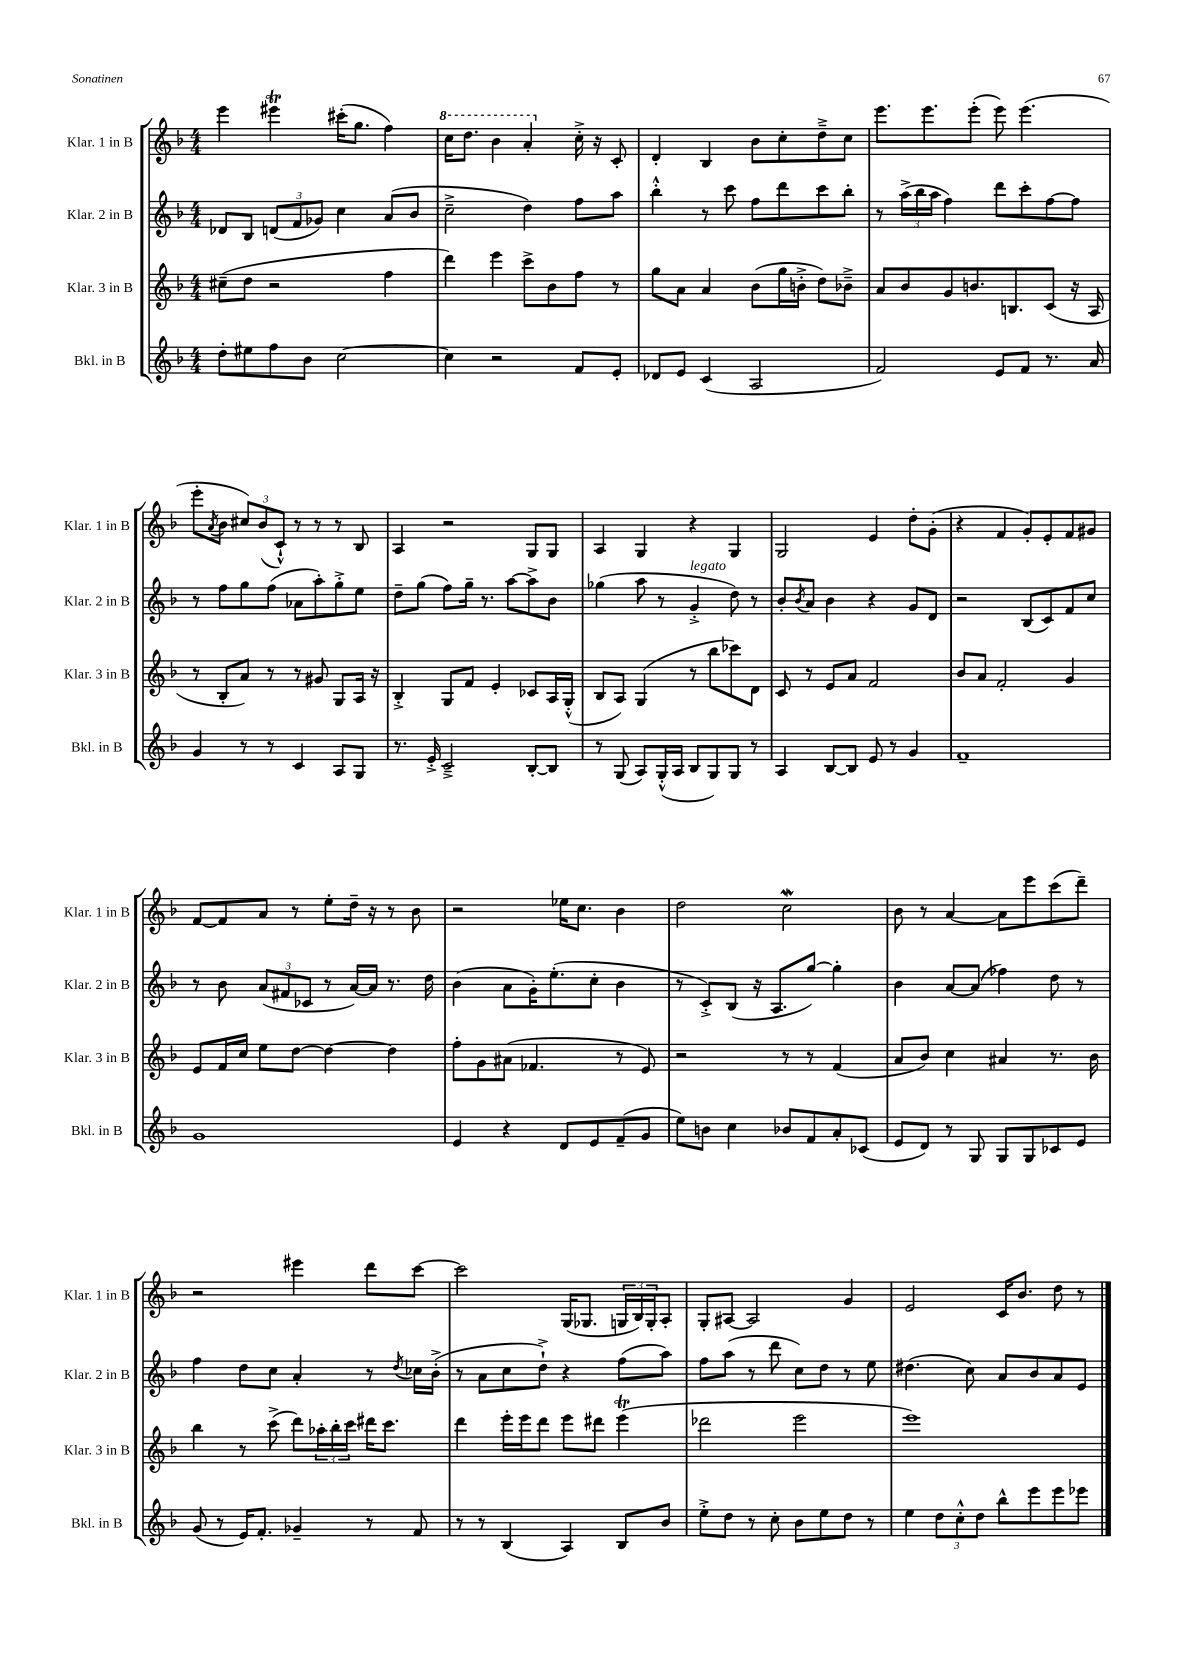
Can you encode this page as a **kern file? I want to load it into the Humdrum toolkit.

**kern	**kern	**kern	**kern
*part4	*part3	*part2	*part1
*staff4	*staff3	*staff2	*staff1
*I"Bkl. in B	*I"Klar. 3 in B	*I"Klar. 2 in B	*I"Klar. 1 in B
*I'Bkl. in B	*I'Klar. 3 in B	*I'Klar. 2 in B	*I'Klar. 1 in B
*clefG2	*clefG2	*clefG2	*clefG2
*k[b-]	*k[b-]	*k[b-]	*k[b-]
*M4/4	*M4/4	*M4/4	*M4/4
=128	=128	=128	=128
8dd'\L	(8cc#X~\L	8d-X/L	4eee\
8ee#X\	8dd\J	8B-/J	.
8ff\	2r	(12dn/L	4eee#Xt\
.	.	12f/	.
8b-\J	.	.	.
.	.	12g-X/J)	.
[2cc\	.	4cc\	(16ccc#X'\KL
.	.	.	8.gg\J
.	4ff\	(8a/L	4ff\)
.	.	8b-/J	.
=129	=129	=129	=129
*	*	*	*8va
4cc\]	4ddd\)	2cc~^\	16ccc\KL
.	.	.	8.ddd\J
2r	4eee\	.	4bb-\
.	8ccc^\L	4dd\)	4aa'/
.	8b-\	.	.
*	*	*	*X8va
8f/L	8ff\J	8ff\L	16cc'^\
.	.	.	16r
8e'/J	8r	8aa\J	8c'/
=130	=130	=130	=130
8d-X/L	8gg\L	4bb-'^^\	4d'/
8e/J	8a\J	.	.
(4c/	4a/	8r	4B-/
.	.	8ccc\	.
2A/	(8b-\L	8ff\L	8b-\L
.	16gg\L	8ddd\	8cc'\
.	16bn'^\JJ	.	.
.	8dd\L)	8ccc\	8dd~^\
.	8b-X~^\J	8bb-'\J	8cc\J
=131	=131	=131	=131
2f/)	8a/L	8r	8.eee\L
.	8b-/	(24aa^\LL	.
.	.	24bb-\	.
.	.	.	8.eee\
.	.	24aa\JJ	.
.	8g/	4ff\)	.
.	8.bn/	.	(8eee'\J
8e/L	.	8ddd\L	8eee\)
.	8.Bn/	.	.
8f/J	.	8ccc'\	(4.eee\
8.r	(8c/J	[8ff\	.
.	16r	8ff\J]	.
16a/	16A/	.	.
!!LO:LB:g=z
=132	=132	=132	=132
4g/	8r	8r	8eee'\L
.	.	.	8qa/
.	8B-'/L	8ff\L	8b-\J
8r	8a/J)	8gg\	12cc#X/L)
.	.	.	(12b-/
8r	8r	(8ff\J	.
.	.	.	12c`^^/J)
4c/	8r	8a-X\L	8r
.	8g#X/	8aa'\)	8r
8A/L	8G/L	8gg'^\	8r
8G/J	16A/Jk	8ee\J	8B-/
.	16r	.	.
=133	=133	=133	=133
8.r	4B-'^/	8dd~\L	4A/
.	.	(8gg\J	.
16e'^/	.	.	.
2c~^/	8G/L	8ff\L)	2r
.	8f/J	16gg~\Jk	.
.	.	8.r	.
.	4e'/	.	.
.	.	[8aa\L	.
[8B-'/L	8c-X/L	8aa^\]	8G/L
8B-/J]	16A/L	8b-\J	8G/J
.	(16G'^^/JJ	.	.
=134	=134	=134	=134
8r	8B-/L	(4gg-X\	4A/
(8G/	8A/J)	.	.
8A/L)	(4G/	8aa\	4G/
(16G'^^/L	.	8r	.
16A/JJ	.	.	.
!	!	!LO:TX:a:i:t=legato	!
8B-/L	8r	4g'^/	4r
8G/)	8bb-\L	.	.
8G/J	8ccc-X\)	8dd\)	4G/
8r	8d\J	8r	.
=135	=135	=135	=135
4A/	8c/	8b-'/L	2G/
.	.	8qb-/	.
.	8r	8a/J	.
[8B-/L	8e/L	4b-\	.
8B-/J]	8a/J	.	.
8e/	2f/	4r	4e/
8r	.	.	.
4g/	.	8g/L	8dd'\L
.	.	8d/J	(8g'\J
=136	=136	=136	=136
1f~	8b-/L	2r	4r
.	8a/J	.	.
.	2f'/	.	4f/
.	.	(8B-/L	8g'/L)
.	.	8c/)	8e'/
.	4g/	8f/	8f/
.	.	8cc/J	8g#X/J
!!LO:LB:g=z
=137	=137	=137	=137
1g	8e/L	8r	[8f/L
.	16f/L	8b-\	8f/]
.	16cc/JJ	.	.
.	8ee\L	(12a/L	8a/J
.	.	12f#X/	.
.	[8dd\J	.	8r
.	.	12c-X/J	.
.	4dd\_	8r	8ee'\L
.	.	[16a/LL)	16dd~\Jk
.	.	16a/JJ]	16r
.	4dd\]	8.r	8r
.	.	.	8b-\
.	.	16dd\	.
=138	=138	=138	=138
4e/	8ff'\L	(4b-\	2r
.	8g\	.	.
4r	(8a#X\J	8a\L	.
.	4.f-X/	16g'\K)	.
.	.	(8.ee'\	.
8d/L	.	.	16ee-X\KL
.	.	.	8.cc\J
8e/	.	8cc'\J	.
(8f~/	8r	4b-\	4b-\
8g/J	8e/)	.	.
=139	=139	=139	=139
8ee\L)	2r	8r	2dd\
8bn\J	.	8c'^/L)	.
4cc\	.	(8B-/J	.
.	.	16r	.
.	.	8.A/L	.
8b-X/L	8r	.	2ccW\
8f/	8r	[8gg/J)	.
8a'/	(4f/	4gg'\]	.
(8c-X/J	.	.	.
=140	=140	=140	=140
8e/L	8a/L	4b-\	8b-\
8d/J)	8b-/J)	.	8r
8r	4cc\	[8a/L	[4a/
8G/	.	(8a/J]	.
8G/L	4a#X/	4ff-X\)	8a\L]
8G/	.	.	8eee\
8c-X/	8.r	8dd\	(8ccc\
8e/J	.	8r	8ddd~\J)
.	16b-\	.	.
!!LO:LB:g=z
=141	=141	=141	=141
(8g/	4bb-\	4ff\	2r
8r	.	.	.
16e/KL)	8r	8dd\L	.
8.f'/J	.	.	.
.	(8ccc^\	8cc\J	.
4g-X~/	8ddd\L)	4a'/	4eee#X\
.	24aa-X'\L	.	.
.	24bb-'\	.	.
.	24ccc\JJ	.	.
8r	16ddd#X\KL	8r	8ddd\L
.	8.ccc\J	.	.
.	.	8qdd/	.
8f/	.	16cc-X\LL	[8ccc\J
.	.	(16b-'^\JJ	.
=142	=142	=142	=142
8r	4ddd\	8r	2ccc\]
8r	.	8a\L	.
(4B-/	16eee'\LL	8cc\	.
.	16eee\J	.	.
.	8ddd\J	8dd`^\J)	.
4A/)	8eee\L	4r	(16G/KL
.	.	.	8.G-X/J
.	8ddd#X\J	.	.
8B-/L	(4eeet\	(8ff\L	24Gn/LL
.	.	.	24B-/)
.	.	.	24G'/J
8b-/J	.	8aa\J)	8A'/J
=143	=143	=143	=143
8ee'^\L	2ddd-X\	8ff\L	8G'/L
8dd\J	.	(8aa\J	[8A#X/J
8r	.	8r	2A#/]
8cc'\	.	8ddd\	.
8b-\L	2eee\	8cc\L)	.
8ee\	.	8dd\J	.
8dd\J	.	8r	4g/
8r	.	8ee\	.
=144	=144	=144	=144
4ee\	1eee)	(4.dd#X\	2e/
12dd\L	.	.	.
12cc'^^\	.	.	.
.	.	8cc\)	.
12dd\J	.	.	.
8bb-^^\L	.	8a/L	16c/KL
.	.	.	8.b-/J
8eee\	.	8b-/	.
8eee\	.	8a/	8dd\
8eee-X\J	.	8e/J	8r
==	==	==	==
*-	*-	*-	*-
